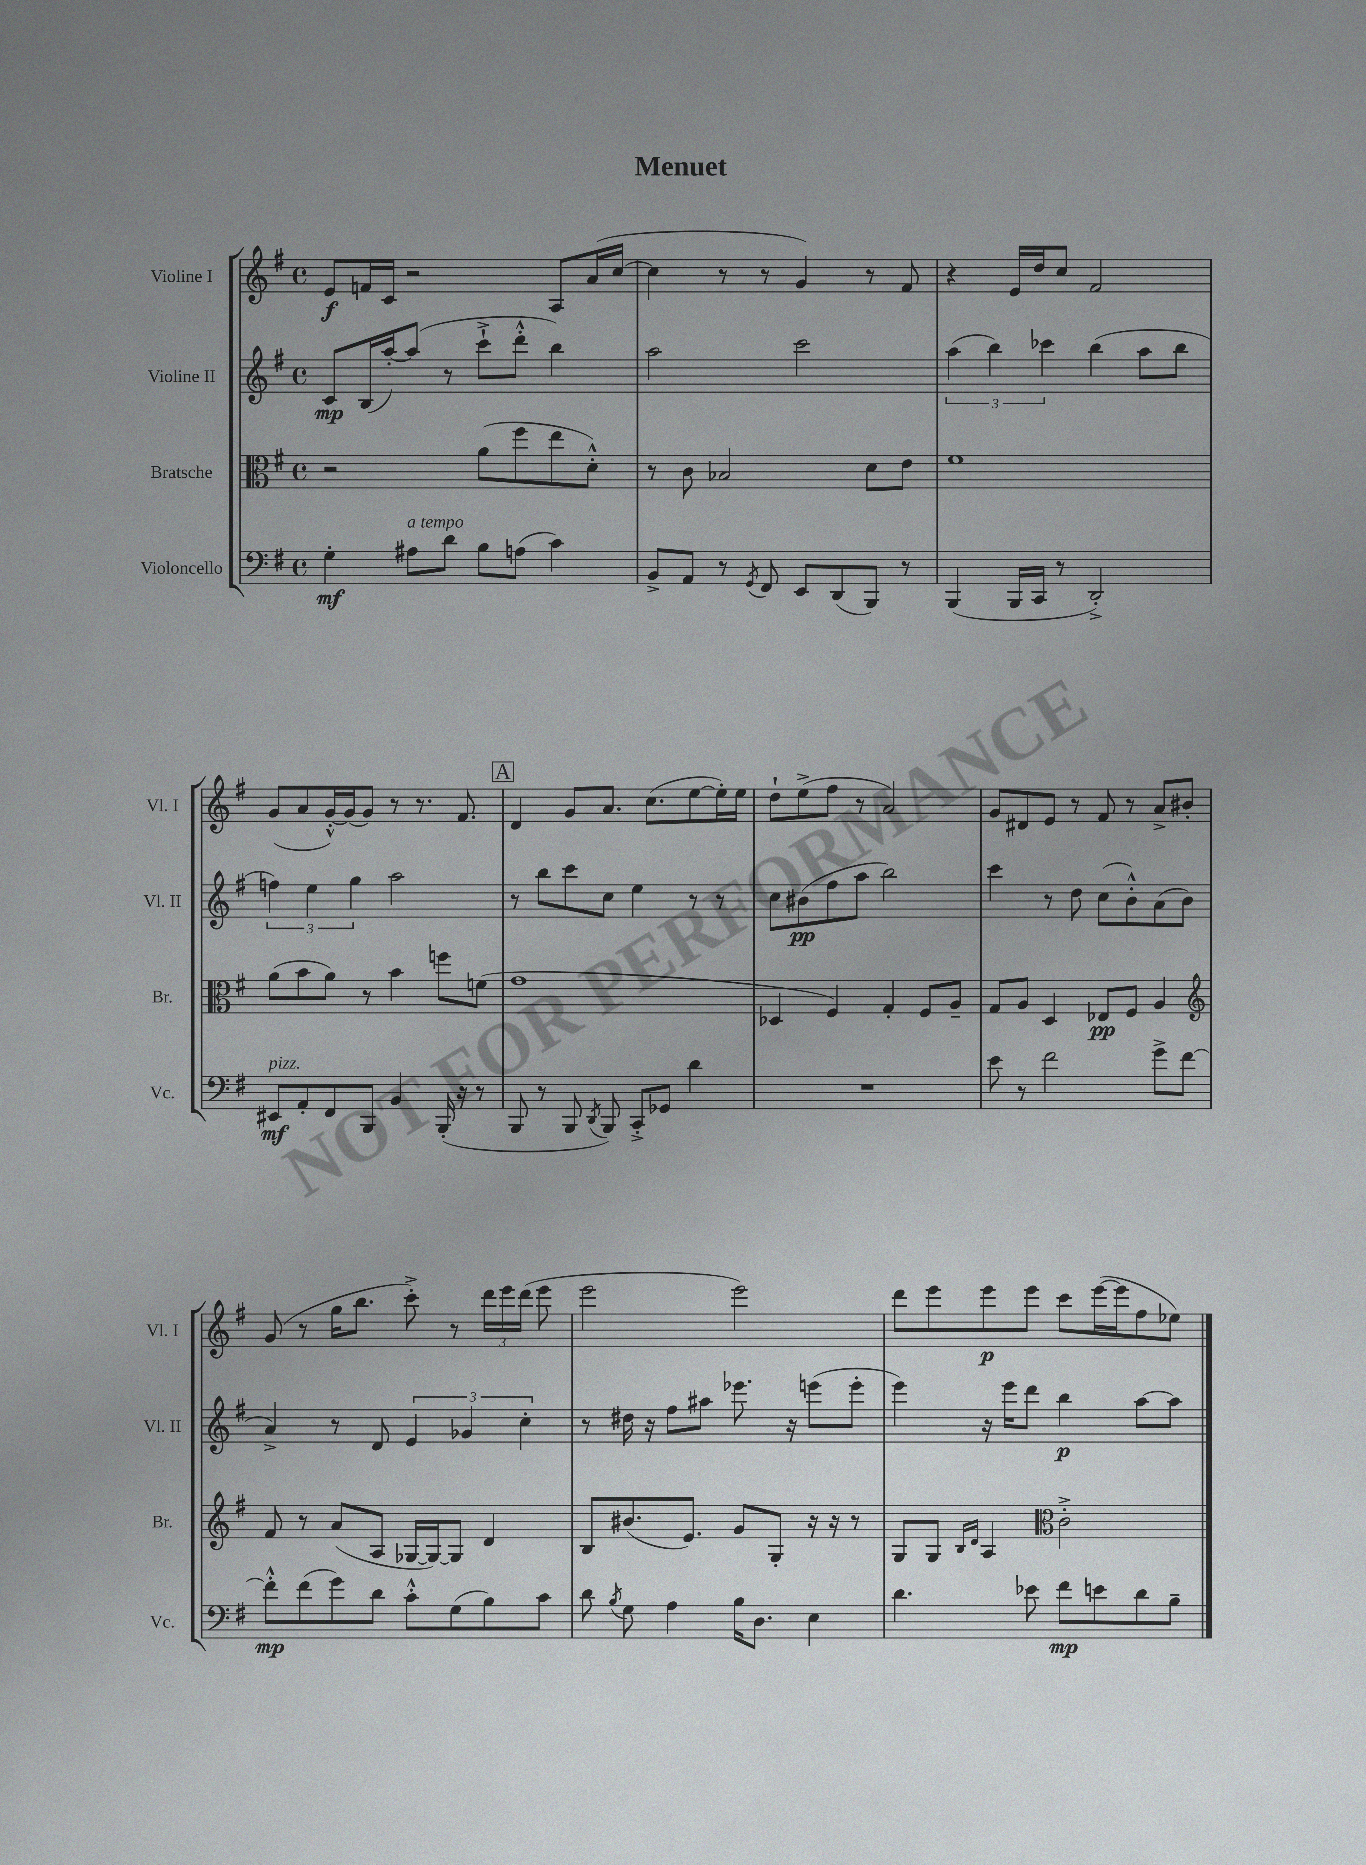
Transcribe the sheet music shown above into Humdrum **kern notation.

**kern	**dynam	**kern	**dynam	**kern	**dynam	**kern	**dynam
*part4	*part4	*part3	*part3	*part2	*part2	*part1	*part1
*staff4	*staff4	*staff3	*staff3	*staff2	*staff2	*staff1	*staff1
*I"Violoncello	*	*I"Bratsche	*	*I"Violine II	*	*I"Violine I	*
*I'Vc.	*	*I'Br.	*	*I'Vl. II	*	*I'Vl. I	*
*clefF4	*	*clefC3	*	*clefG2	*	*clefG2	*
*k[f#]	*	*k[f#]	*	*k[f#]	*	*k[f#]	*
*M4/4	*	*M4/4	*	*M4/4	*	*M4/4	*
*met(c)	*	*met(c)	*	*met(c)	*	*met(c)	*
=1	=1	=1	=1	=1	=1	=1	=1
4G'\	mf	2r	.	8c/L	mp	8e/L	f
.	.	.	.	(16B/L	.	16fn/L	.
.	.	.	.	[16aa'/J)	.	16c/JJ	.
!LO:TX:a:i:t=a tempo	!	!	!	!	!	!	!
8A#X\L	.	.	.	(8aa/J]	.	2r	.
8d\J	.	.	.	8r	.	.	.
8B\L	.	(8a\L	.	8ccc`^\L	.	.	.
(8An\J	.	8ff#\	.	8ddd'^^\J	.	.	.
4c\)	.	8ee\	.	4bb\)	.	8A/L	.
.	.	8d'^^\J)	.	.	.	(16a/L	.
.	.	.	.	.	.	[16cc/JJ	.
=2	=2	=2	=2	=2	=2	=2	=2
8BB^/L	.	8r	.	2aa\	.	4cc\]	.
8AA/J	.	8c\	.	.	.	.	.
8r	.	2B-X/	.	.	.	8r	.
8qGG/	.	.	.	.	.	.	.
8FF#/	.	.	.	.	.	8r	.
8EE/L	.	.	.	2ccc\	.	4g/)	.
(8DD/	.	.	.	.	.	.	.
8BBB/J)	.	8d\L	.	.	.	8r	.
8r	.	8e\J	.	.	.	8f#/	.
=3	=3	=3	=3	=3	=3	=3	=3
(4BBB/	.	1f#	.	(6aa\	.	4r	.
.	.	.	.	6bb\)	.	.	.
16BBB/LL	.	.	.	.	.	16e/LL	.
16CC/JJ	.	.	.	.	.	16dd/J	.
.	.	.	.	6ccc-X\	.	.	.
8r	.	.	.	.	.	8cc/J	.
2DD'^/)	.	.	.	(4bb\	.	2f#/	.
.	.	.	.	8aa\L	.	.	.
.	.	.	.	8bb\J	.	.	.
!!LO:LB:g=z
=4	=4	=4	=4	=4	=4	=4	=4
!LO:TX:a:i:t=pizz.	!	!	!	!	!	!	!
8EE#X/L	mf	(8a\L	.	6ffn\)	.	(8g/L	.
8AA'/	.	8b\	.	.	.	8a/	.
.	.	.	.	6ee\	.	.	.
8FF#/	.	8a\J)	.	.	.	[16g'^^/L)	.
.	.	.	.	.	.	(16g/J]	.
.	.	.	.	6gg\	.	.	.
8BBB/J	.	8r	.	.	.	8g/J)	.
4BB/	.	4b\	.	2aa\	.	8r	.
.	.	.	.	.	.	8.r	.
(16BBB'/	.	8ffn\L	.	.	.	.	.
16r	.	.	.	.	.	8.f#/	.
8r	.	(8fn\J	.	.	.	.	.
!!LO:REH:place=s1:t=A
=5	=5	=5	=5	=5	=5	=5	=5
8BBB/	.	1g	.	8r	.	4d/	.
8r	.	.	.	8bb\L	.	.	.
8BBB/	.	.	.	8ccc\	.	8g/L	.
8qDD/	.	.	.	.	.	.	.
8BBB/)	.	.	.	8cc\J	.	8.a/J	.
8CC'^/L	.	.	.	4ee\	.	.	.
.	.	.	.	.	.	(8.cc\L	.
8GG-X/J	.	.	.	.	.	.	.
4d\	.	.	.	8r	.	[8ee\	.
.	.	.	.	8r	.	16ee'\L])	.
.	.	.	.	.	.	16ee\JJ	.
=6	=6	=6	=6	=6	=6	=6	=6
1r	.	4D-X/	.	8cc\L	.	8dd`\L	.
.	.	.	.	(8b#X\	pp	(8ee^\	.
.	.	4F#/)	.	8ff#\	.	8ff#\J	.
.	.	.	.	8aa\J	.	8r	.
.	.	4G'/	.	2bb\)	.	2a/)	.
.	.	8F#/L	.	.	.	.	.
.	.	8A~/J	.	.	.	.	.
=7	=7	=7	=7	=7	=7	=7	=7
8e\	.	8G/L	.	4ccc\	.	8g/L	.
8r	.	8A/J	.	.	.	8d#X/	.
2f#\	.	4D/	.	8r	.	8e/J	.
.	.	.	.	8dd\	.	8r	.
.	.	8E-X/L	pp	(8cc\L	.	8f#/	.
.	.	8F#/J	.	8b'^^\)	.	8r	.
8g^\L	.	4A/	.	(8a\	.	8a^/L	.
[8f#\J	.	.	.	8b\J	.	8b#X'/J	.
!!LO:LB:g=z
=8	=8	=8	=8	=8	=8	=8	=8
*	*	*clefG2	*	*	*	*	*
8f#'^^\L]	mp	8f#/	.	4a^/)	.	(8g/	.
(8f#\	.	8r	.	.	.	8r	.
8g\)	.	(8a/L	.	8r	.	16gg\KL	.
.	.	.	.	.	.	8.bb\J	.
8d\J	.	8A/J	.	8d/	.	.	.
8c'^^\L	.	[16G-X/LL	.	6e/	.	8ccc'^\)	.
.	.	16G-/J_)	.	.	.	.	.
(8G\	.	8G-/J]	.	.	.	8r	.
.	.	.	.	6g-X/	.	.	.
8B\)	.	4d/	.	.	.	24ddd\LL	.
.	.	.	.	.	.	24eee\	.
.	.	.	.	6cc'\	.	(24ddd\JJ	.
8c\J	.	.	.	.	.	8eee\	.
=9	=9	=9	=9	=9	=9	=9	=9
8d\	.	8B/L	.	8r	.	2eee\	.
8qB/	.	.	.	.	.	.	.
8G\	.	(8.b#X/	.	16dd#X\	.	.	.
.	.	.	.	16r	.	.	.
4A\	.	.	.	8ff#\L	.	.	.
.	.	8.e/J)	.	.	.	.	.
.	.	.	.	8aa#X\J	.	.	.
16B\KL	.	8g/L	.	8.eee-X\	.	2eee\)	.
8.D\J	.	.	.	.	.	.	.
.	.	8G'/J	.	.	.	.	.
.	.	.	.	16r	.	.	.
4E\	.	16r	.	(8eeen\L	.	.	.
.	.	16r	.	.	.	.	.
.	.	8r	.	8eee'\J	.	.	.
=10	=10	=10	=10	=10	=10	=10	=10
4.d\	.	8G/L	.	4eee\)	.	8ddd\L	.
.	.	8G/J	.	.	.	8eee\	.
.	.	16qqB/LL	.	.	.	.	.
.	.	16qqd/JJ	.	.	.	.	.
.	.	4A/	.	16r	.	8eee\	p
.	.	.	.	16eee\KL	.	.	.
8e-X\	.	.	.	8ddd\J	.	8eee\J	.
*	*	*clefC3	*	*	*	*	*
8f#\L	mp	2c'^\	.	4bb\	p	8ccc\L	.
8en\	.	.	.	.	.	([16eee\L	.
.	.	.	.	.	.	16eee\J]	.
8d\	.	.	.	[8aa\L	.	8ff#\	.
8B~\J	.	.	.	8aa\J]	.	8ee-X\J)	.
==	==	==	==	==	==	==	==
*-	*-	*-	*-	*-	*-	*-	*-
